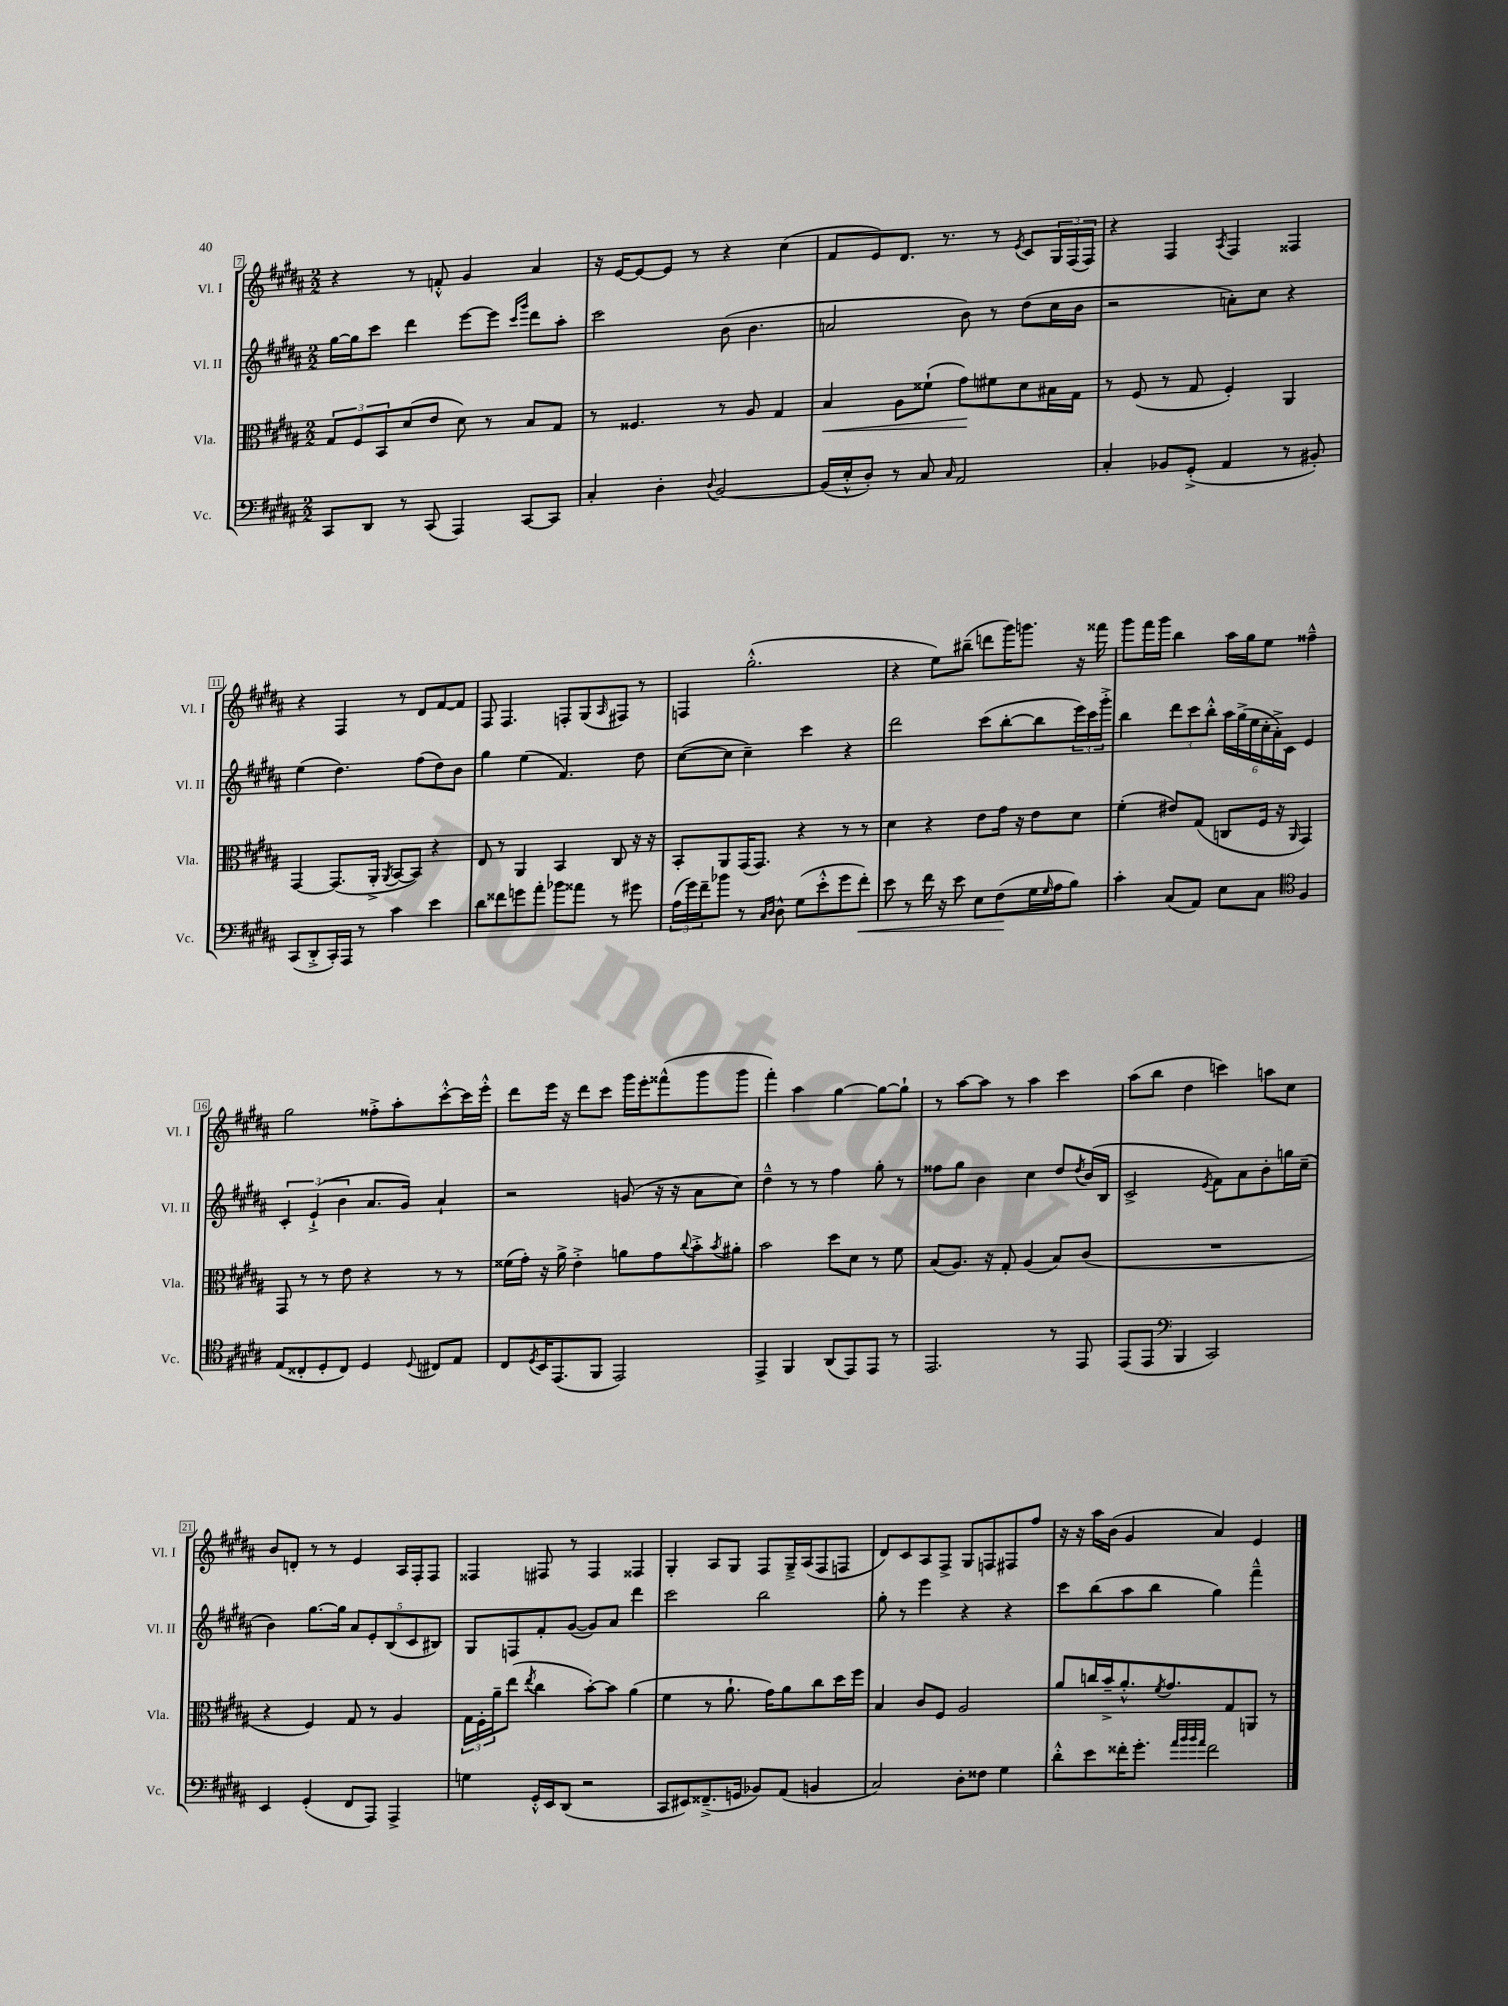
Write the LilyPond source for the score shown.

<<
\new StaffGroup <<
\new Staff = "s0" \with { instrumentName = "Vl. I" shortInstrumentName = "Vl. I" } {
    \clef treble \key b \major \numericTimeSignature \time 2/2
    r4 r8 f'8-.-^ gis'4 ais'4 |
    r16 e'16~ e'8~ e'8 r8 r4 cis''4( |
    fis'8 e'8) dis'8. r8. r8 \acciaccatura { e'8 } cis'8 \tuplet 3/2 { gis16 fis16( fis16) } |
    r4 fis4 \acciaccatura { ais8 } fis4 fisis4 |
    r4 fis4 r8 dis'8 fis'8~ fis'8 |
    fis8 fis4. f8-. gis8( \grace { ais16 } fis8) r8 |
    f4 gis''2.-.-^( |
    r4 e''8) bis''8--( d'''8 gis'''16) g'''8. r16 fisis'''16 |
    gis'''8 fis'''16 gis'''16 b''4 ais''16 gis''16 e''8 fisis''4---^ |
    gis''2 fisis''8-.-> ais''8-. cis'''8~-.-^ cis'''16 e'''16-.-^ |
    dis'''8 e'''16 r16 dis'''8 cis'''8 gis'''16 e'''16-. fisis'''8-^( gis'''8 gis'''8 |
    fis'''4-.) ais''4 gis''4~ gis''8~ gis''8-! |
    r8 ais''8~ ais''8 r8 ais''4 cis'''4 |
    ais''8( b''8 dis''4 c'''4) a''8 cis''8 |
    b'8 d'8-. r8 r8 e'4 ais16 fis16-. fis8 |
    fisis4 fis8 r8 fis4 fisis4 |
    gis4-. ais8 gis8 fis8 gis16---> ais16( fis8 f8 |
    dis'8) cis'8 ais8 fis8-> gis8 f8 fis8 fis''8 |
    r16 r16 ais''16 b'16( gis'4 ais'4) e'4 \bar "|." |
}
\new Staff = "s1" \with { instrumentName = "Vl. II" shortInstrumentName = "Vl. II" } {
    \clef treble \key b \major \numericTimeSignature \time 2/2
    gis''16~ gis''16 cis'''8 dis'''4 e'''8~ e'''8 \grace { cis'''16 gis'''16 } dis'''8 ais''8-. |
    cis'''2 b'8( b'4. |
    a'2 b'8) r8 dis''8( cis''16 b'16 |
    r2 a'8-.) cis''8 r4 |
    e''4( dis''4.) fis''8( dis''8) b'8 |
    gis''4 e''4( fis'4.) dis''8 |
    cis''8~( cis''8 cis''4--) cis'''4 r4 |
    dis'''2 cis'''8( b''8~-. b''8 \tuplet 3/2 { e'''16) cis'''16 gis'''16-.-> } |
    b''4 \tuplet 3/2 { dis'''8 cis'''8 b''8-.-^ } \tuplet 6/4 { ais''16 gis''16->( e''16 cis''16-. ais'16-.->) cis'16 } e'4 |
    \tuplet 3/2 { cis'4-. e'4-!->( b'4 } ais'8. gis'16) ais'4-! |
    r2 g'8( r16 r16 ais'8 cis''8) |
    dis''4---^ r8 r8 fis''4 gis''8-. r8 |
    fisis''8 gis''8 b'4 cis''4 dis''8 \acciaccatura { dis''8 } b'16( b16 |
    cis'2-> \acciaccatura { e'8 } fis'8) ais'8 b'8-. g''16 cis''16--( |
    b'4) gis''8.~ gis''16 \tuplet 5/4 { ais'8 e'8-. b8( cis'8 bis8) } |
    gis8 f8 fis'8-. gis'8~( gis'8) ais'8 dis'''4 |
    cis'''2 b''2 |
    gis''8-. r8 e'''4 r4 r4 |
    cis'''8 b''8( ais''8 b''8 gis''4) fis'''4---^ \bar "|." |
}
\new Staff = "s2" \with { instrumentName = "Vla." shortInstrumentName = "Vla." } {
    \clef alto \key b \major \numericTimeSignature \time 2/2
    \tuplet 3/2 { gis8 fis8 b,8 } dis'8( e'8 dis'8) r8 b8 gis8 |
    r8 fisis4. r8 ais8 gis4 |
    b4\< ais8 fisis'8-!( gis'8\!) fis'8 dis'8 bis16 gis16 |
    r8 fis8( r8 gis8 fis4-.) ais,4 |
    gis,4~ gis,8.( ais,16-.-> \acciaccatura { ais,8 } b,8~ b,8) r4 |
    e8 r8 ais,4 b,4 cis8 r16 r16 |
    b,8-. ais,8 gis,16( gis,8.) r4 r8 r8 |
    dis'4 r4 e'8 gis'16 r16 e'8 dis'8 |
    fis'4-.( eis'8) gis8( c8 fis16 r16 \grace { ais,16 } gis,4) |
    gis,8 r8 r8 e'8 r4 r8 r8 |
    fisis'16( gis'16-.) r16 ais'16-> e'4-.-> a'8 gis'8 \appoggiatura { cis''8 } b'8-.-> \acciaccatura { b'8 } ais'8-. |
    b'2 dis''8 dis'8 r8 fis'8 |
    b8( ais8.) r16 gis8-. ais4( b8) cis'8( |
    R1 |
    r4 fis4) gis8 r8 ais4 |
    \tuplet 3/2 { gis16 fis16-. ais'16-- } e''8( \acciaccatura { e''8 } cis''4 b'8~-.) b'8 ais'4( |
    fis'4 r8 ais'8.-! gis'16) ais'8 cis''8 dis''16 fis''16 |
    b4 cis'8 fis8 ais2 |
    ais'8 c''16 b'16---> ais'8.-.-^ \acciaccatura { fis'8 } gis'8. gis8 a,8 r8 \bar "|." |
}
\new Staff = "s3" \with { instrumentName = "Vc." shortInstrumentName = "Vc." } {
    \clef bass \key b \major \numericTimeSignature \time 2/2
    cis,8 dis,8 r8 cis,8( ais,,4) cis,8~ cis,8 |
    cis4-. dis4-. \appoggiatura { dis8 } b,2~ |
    b,16( e16-.-^ dis8-.) r8 cis8 \grace { cis16 } ais,2 |
    cis4-. bes,8 gis,8-.->( ais,4 r8 bis,8-.) |
    cis,8( dis,8-.-> cis,16-.) ais,,16 r8 cis'4 e'4 |
    dis'8 fisis'8 g'8 ais'8-. bes'8 aisis'8 r8 gis'8 |
    \tuplet 3/2 { ais16( gis'16) fis'16-- } bes'8 r8 \grace { cis16 dis16 } dis8-^ gis8( e'8-.-^ gis'8 fis'8-.\<) |
    e'8 r8 fis'16 r16 e'8 e8 fis8\!( gis16 \grace { gis16 } ais16 b8) |
    cis'4-. cis8( ais,8) e8 cis8 \clef tenor fis4 |
    e8( cisis8-. dis8-. cisis8) dis4 \appoggiatura { dis8 } cis8 e8 |
    cis8 \acciaccatura { dis8 } b,16 e,8.( fis,8 e,2) |
    e,4-> fis,4 ais,8( e,8) e,8 r8 |
    e,2. r8 e,8 |
    e,8( e,8 \clef bass b,,4 cis,2) |
    e,4 gis,4-.( fis,8 ais,,8) ais,,4-> |
    g4 gis,16-.-^ e,16 dis,8( r2 |
    cis,8 eis,8) fisis,8.--->( g,16 bes,8) ais,8( b,4 |
    cis2) dis8-. fisis8 gis4 |
    dis'8-.-^ e'8 fisis'16-. gis'8.-. \grace { ais'32 b'32 b'32 ais'32 } fisis'2 \bar "|." |
}
>>
>>
\layout { \context { \Score currentBarNumber = #7 \override BarNumber.stencil = #(make-stencil-boxer 0.1 0.3 ly:text-interface::print) } }
